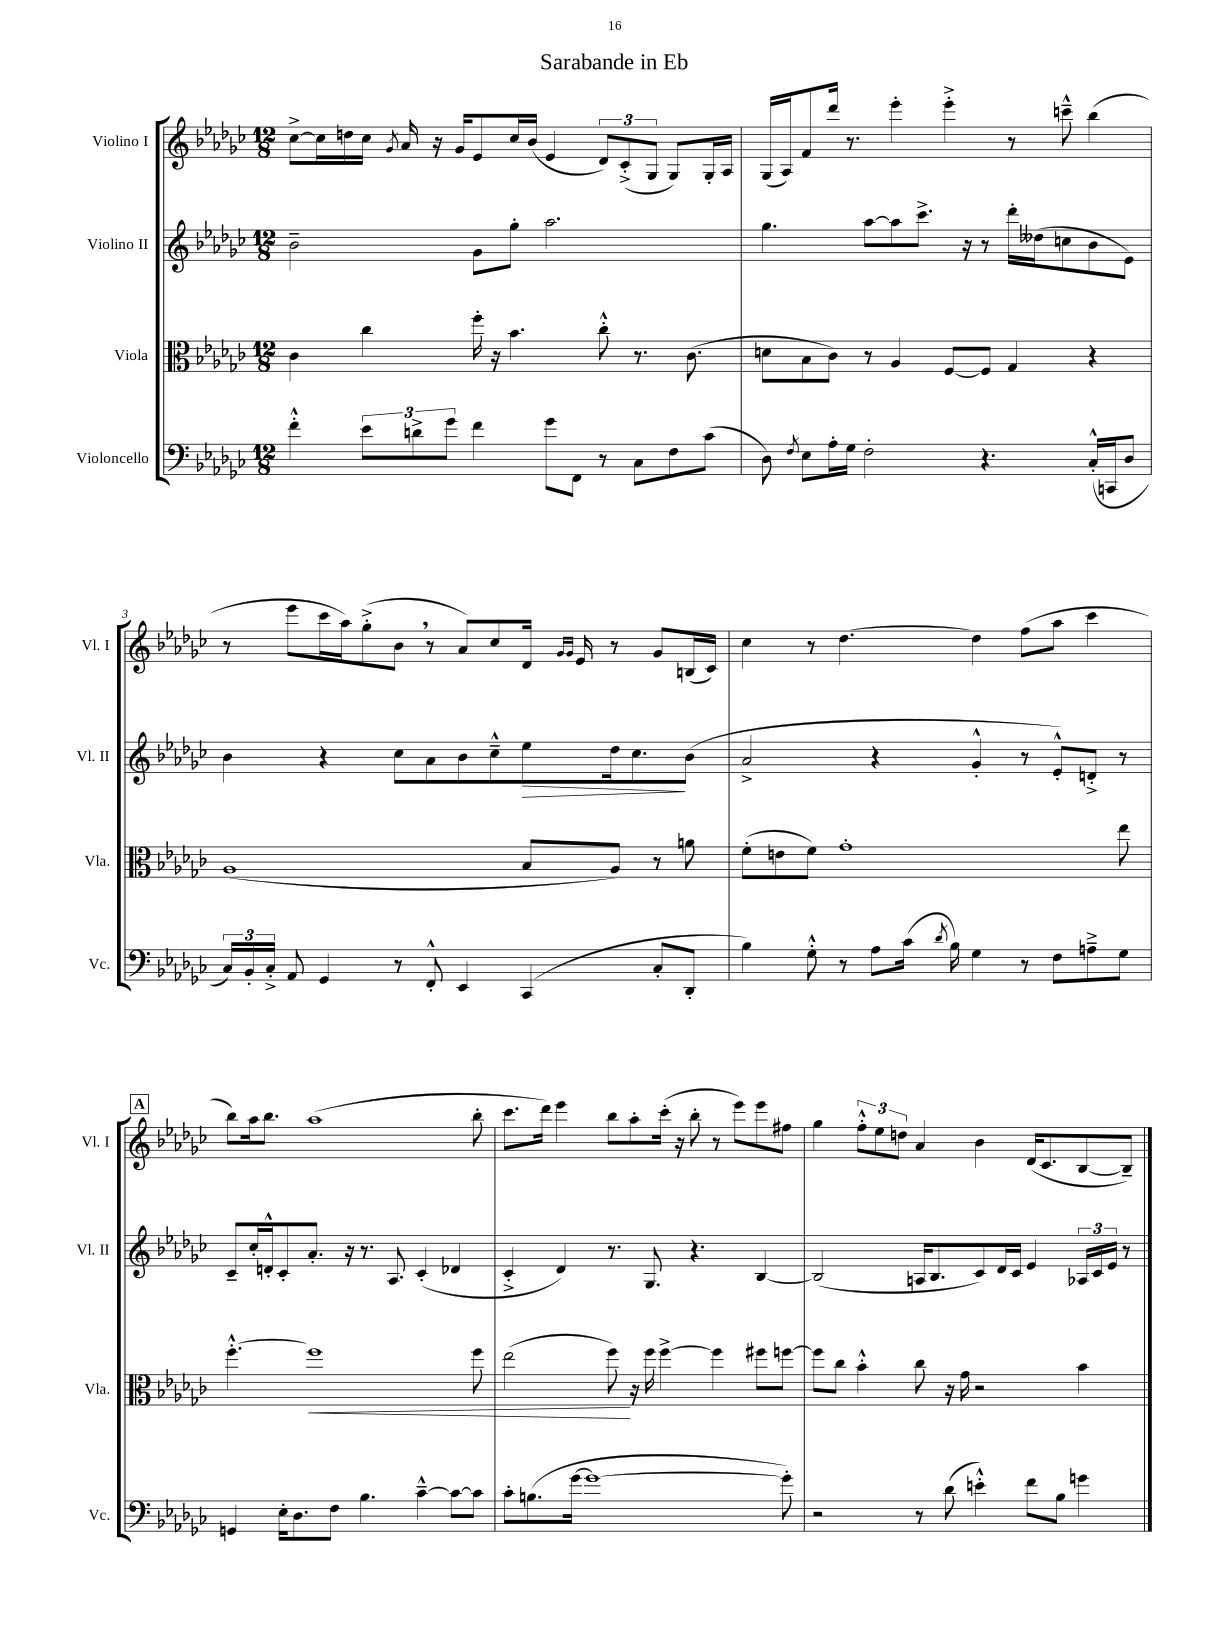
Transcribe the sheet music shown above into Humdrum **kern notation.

**kern	**kern	**dynam	**kern	**dynam	**kern
*part4	*part3	*part3	*part2	*part2	*part1
*staff4	*staff3	*staff3	*staff2	*staff2	*staff1
*I"Violoncello	*I"Viola	*	*I"Violino II	*	*I"Violino I
*I'Vc.	*I'Vla.	*	*I'Vl. II	*	*I'Vl. I
*clefF4	*clefC3	*	*clefG2	*	*clefG2
*k[b-e-a-d-g-c-]	*k[b-e-a-d-g-c-]	*	*k[b-e-a-d-g-c-]	*	*k[b-e-a-d-g-c-]
*M12/8	*M12/8	*	*M12/8	*	*M12/8
=1	=1	=1	=1	=1	=1
4f'^^\	4c-\	.	2b-~\	.	[8cc-^\L
.	.	.	.	.	16cc-\L]
.	.	.	.	.	16ddn\
12e-\L	4cc-\	.	.	.	16cc-\JJ
.	.	.	.	.	8qg-/
.	.	.	.	.	16a-/
12dn^\	.	.	.	.	.
.	.	.	.	.	16r
12g-\J	.	.	.	.	.
.	.	.	.	.	16g-/KL
4f\	16ff'\	.	8g-\L	.	8e-/
.	16r	.	.	.	.
.	4.b-\	.	8gg-'\J	.	16cc-/L
.	.	.	.	.	(16b-/JJ
8g-\L	.	.	2.aa-\	.	4e-/
8FF\J	.	.	.	.	.
8r	8cc-'^^\	.	.	.	12d-/L)
.	.	.	.	.	(12c-'^/
8C-\L	8.r	.	.	.	.
.	.	.	.	.	12G-/J
8F\	.	.	.	.	8G-/L)
.	(8.c-\	.	.	.	.
(8c-\J	.	.	.	.	16G-'/L
.	.	.	.	.	16A-/JJ
=2	=2	=2	=2	=2	=2
8D-\)	8dn\L	.	4.gg-\	.	(16G-/LL
.	.	.	.	.	16A-/J)
8qF/	.	.	.	.	.
8E-\L	8B-\	.	.	.	8f/
16A-'\L	8c-\J)	.	.	.	16ddd-/Jk
16G-\JJ	.	.	.	.	8.r
2F'\	8r	.	[8aa-\L	.	.
.	4A-/	.	8aa-\]	.	4eee-'\
.	.	.	8.ccc-^\J	.	.
.	[8F/L	.	.	.	4eee-'^\
.	.	.	16r	.	.
4.r	8F/J]	.	8r	.	.
.	4G-/	.	16ddd-'\LL	.	8r
.	.	.	(16dd--X\J	.	.
.	.	.	8ccn\	.	8cccn~^^\
(16C-'^^/LL	4r	.	8b-\	.	(4bb-\
16CCn/J	.	.	.	.	.
8D-/J	.	.	8e-\J)	.	.
!!LO:LB:g=z
=3	=3	=3	=3	=3	=3
24C-/LL)	(1A-	.	4b-\	.	8r
24BB-'/	.	.	.	.	.
24C-'^/JJ	.	.	.	.	.
8AA-/	.	.	.	.	8eee-\L
4GG-/	.	.	4r	.	16ccc-\L
.	.	.	.	.	16aa-\J)
.	.	.	.	.	(8gg-'^\
8r	.	.	8cc-\L	.	8b-,\J
8FF'^^/	.	.	8a-\	.	8r
4EE-/	.	.	8b-\	.	8a-/L)
.	.	.	8cc-~^^\	.	8cc-/
!	!	!	!	!LO:HP:b	!
(4CC-/	8B-/L	.	8ee-\	>	16d-/Jk
.	.	.	.	.	16qqg-/LL
.	.	.	.	.	16qqg-/JJ
.	.	.	.	.	16e-/
.	8A-/J)	.	16dd-\k	.	8r
.	.	.	8.cc-\	.	.
8C-'/L	8r	.	.	.	8g-/L
8DD-'/J	8an\	.	(8b-\J	]	(16Bn/L
.	.	.	.	.	16c-/JJ)
=4	=4	=4	=4	=4	=4
4B-\)	(8f'\L	.	2a-^/	.	4cc-\
.	8en\	.	.	.	.
8G-'^^\	8f\J)	.	.	.	8r
8r	1g-'	.	.	.	[4.dd-\
8A-\L	.	.	4r	.	.
(16c-\Jk	.	.	.	.	.
8qd-/	.	.	.	.	.
16B-\)	.	.	.	.	.
4G-\	.	.	4g-'^^/	.	4dd-\]
8r	.	.	8r	.	(8ff\L
8F\L	.	.	8e-'^^/L)	.	8aa-\J
8An~^\	.	.	8dn'^/J	.	4ccc-\
8G-\J	8ee-\	.	8r	.	.
!!LO:LB:g=z
!!LO:REH:place=s1:t=A
=5	=5	=5	=5	=5	=5
4GGn/	[4.ff'^^\	.	8c-~/L	.	8bb-\L)
.	.	.	16cc-'/L	.	16aa-\k
.	.	.	16dn'^^/J	.	8.bb-\J
16E-'\KL	.	.	8c-'/	.	.
8.D-\	.	.	.	.	.
!	!	!LO:HP:b	!	!	!
.	1ff]	<	8.a-'/J	.	(1aa-
8F\J	.	.	.	.	.
.	.	.	16r	.	.
4.B-\	.	.	8.r	.	.
.	.	.	8.A-/	.	.
[4c-~^^\	.	.	(4c-'/	.	.
8c-\L_	.	.	4d-X/	.	.
8c-\J]	8ff\	.	.	.	8bb-'\
=6	=6	=6	=6	=6	=6
8c-'\L	(2ee-\	.	4c-'^/	.	8.ccc-\L
(8.Bn\	.	.	.	.	.
.	.	.	.	.	16ddd-\Jk)
.	.	.	4d-/)	.	4eee-\
[16g-\Jk	.	.	.	.	.
1g-_	.	.	.	.	.
.	8ff\)	.	8.r	.	8bb-\L
.	16r	[	.	.	8aa-'\
.	16ff\	.	8.G-/	.	.
.	[4ff^\	.	.	.	(16ccc-'\Jk
.	.	.	.	.	16r
.	.	.	4.r	.	8bb-'\
.	4ff\]	.	.	.	8r
.	.	.	.	.	8eee-\L)
.	8ff#X\L	.	[4B-/	.	8eee-\
8g-'\])	[8ffn\J	.	.	.	8ff#X\J
=7	=7	=7	=7	=7	=7
2r	8ff\L]	.	(2B-/]	.	4gg-\
.	8cc-\J	.	.	.	.
.	4b-'^^\	.	.	.	12ff'^^\L
.	.	.	.	.	12ee-\
.	.	.	.	.	12ddn\J
8r	8cc-\	.	16An/KL	.	4a-/
.	.	.	8.B-/	.	.
(8d-\	16r	.	.	.	.
.	16g-\	.	.	.	.
4en'^^\)	2r	.	8c-/)	.	4b-\
.	.	.	16d-/L	.	.
.	.	.	16c-/JJ	.	.
8f\L	.	.	4e-/	.	(16d-/KL
.	.	.	.	.	8.c-/
8B-\J	.	.	.	.	.
4gn\	4b-\	.	24A-X/LL	.	[8B-/
.	.	.	24c-/	.	.
.	.	.	24e-/JJ	.	.
.	.	.	8r	.	8B-~/J])
==	==	==	==	==	==
*-	*-	*-	*-	*-	*-
